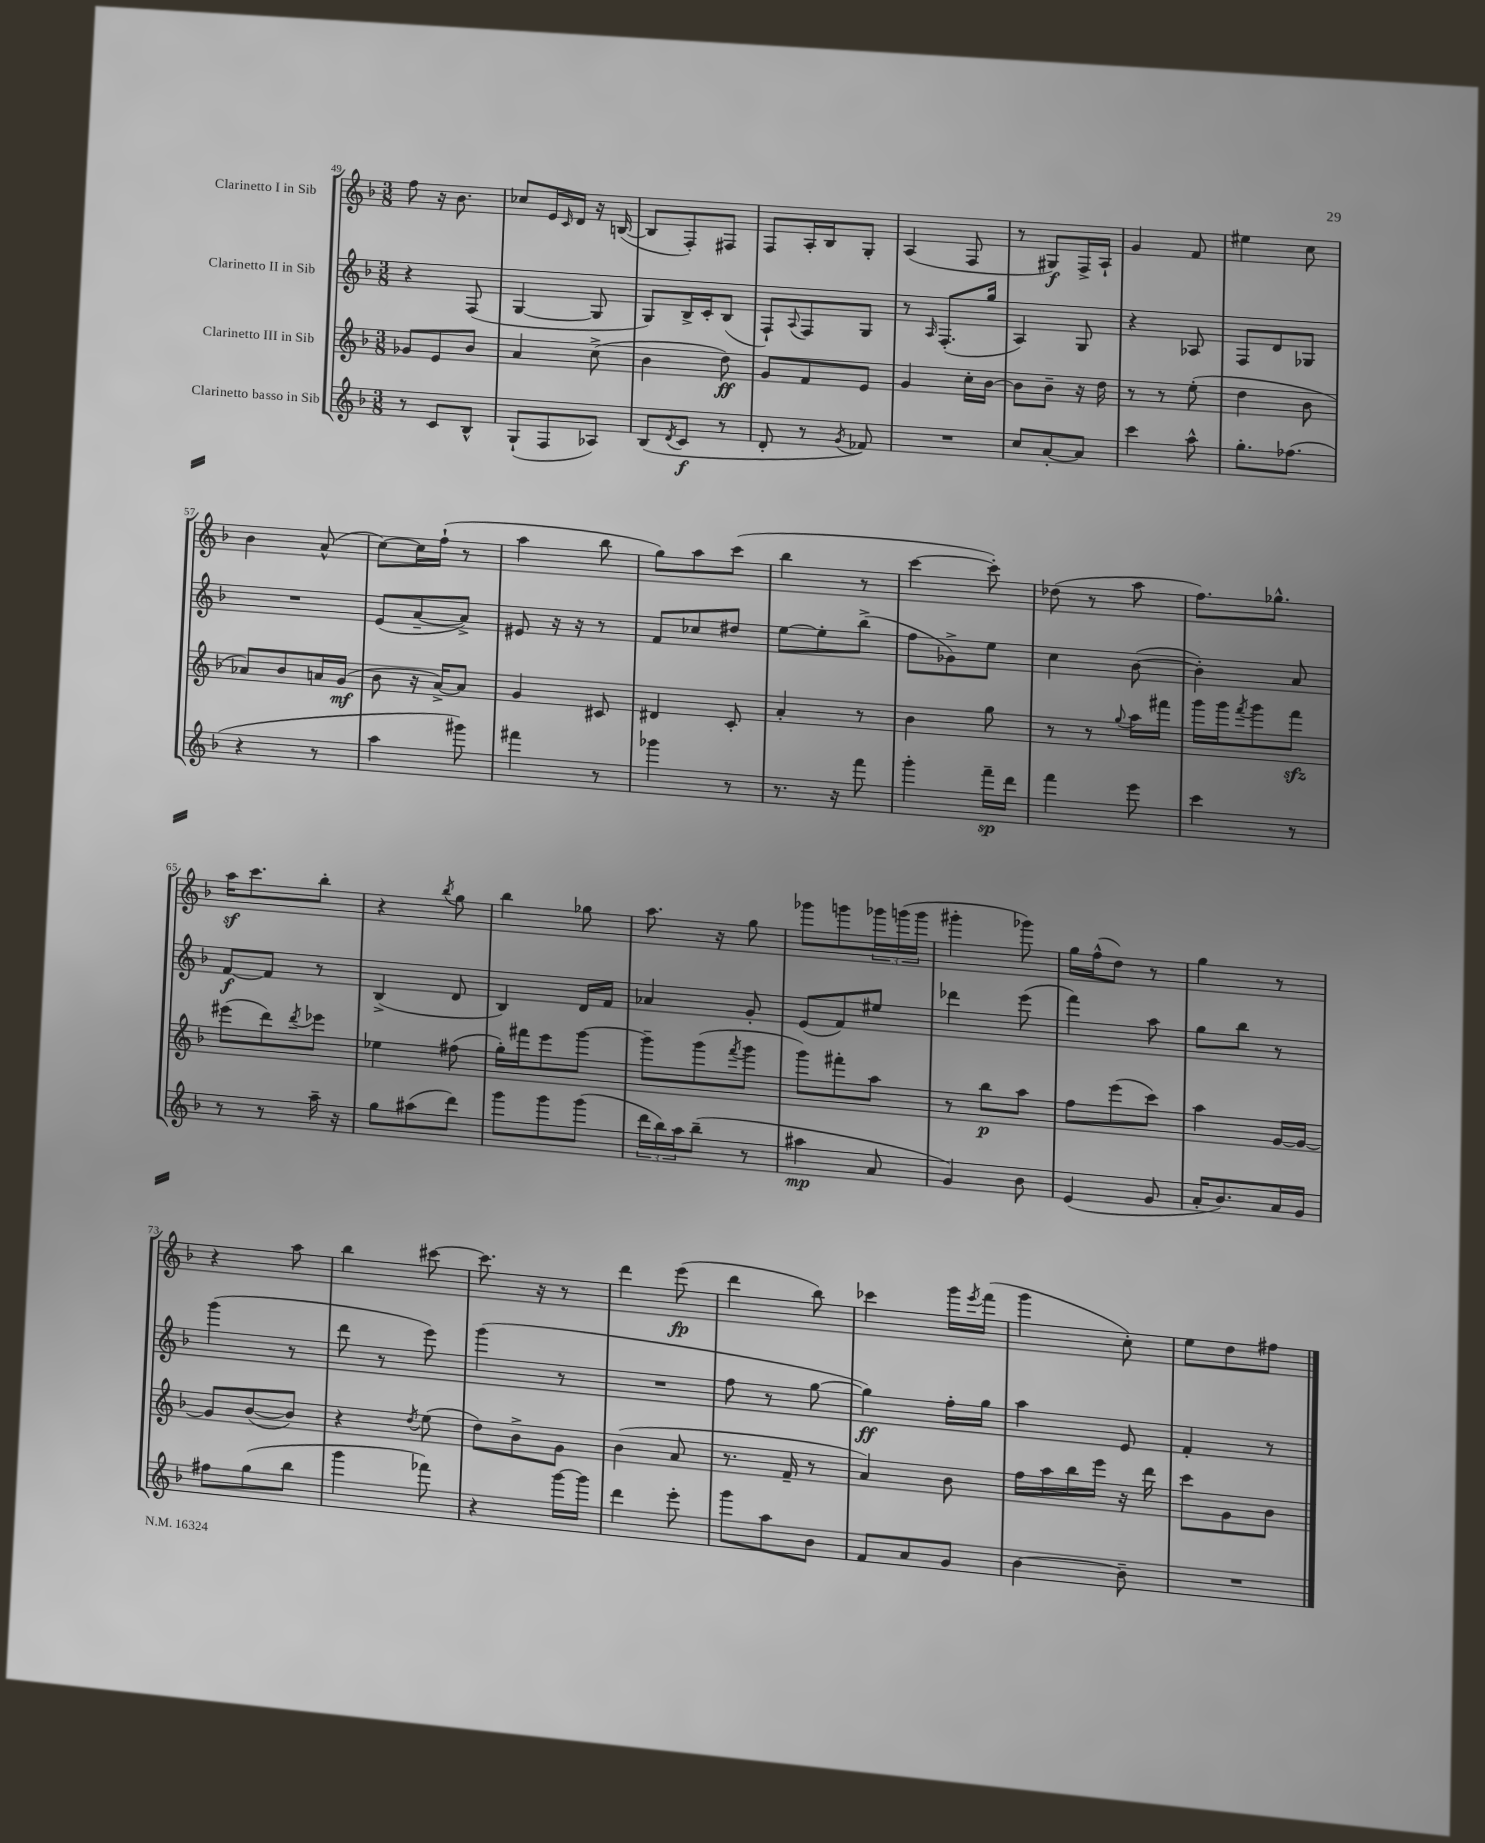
<<
\new StaffGroup <<
\new Staff = "s0" \with { instrumentName = "Clarinetto I in Sib" } {
    \clef treble \key f \major \numericTimeSignature \time 3/8
    f''8 r16 bes'8. |
    ces''8 e'16 \grace { c'16 } d'16 r16 b16~( |
    b8 f8-.) fis8 |
    f8 a16-. bes16 g8-. |
    a4( f8 |
    r8 gis8\f) f16-> a16-! |
    g'4 f'8 |
    eis''4 c''8 |
    bes'4 a'8-^( |
    c''8~) c''16 f''16-!( r8 |
    a''4 bes''8 |
    g''8) a''8 c'''8( |
    bes''4 r8 |
    c'''4~ c'''8-.) |
    des''8( r8 a''8 |
    f''8.) ges''8.-^ |
    a''16\sf c'''8. bes''8-. |
    r4 \acciaccatura { bes''8 } g''8 |
    bes''4 ges''8 |
    a''8. r16 g''8 |
    ges'''8 g'''8 \tuplet 3/2 { ges'''16 g'''16( g'''16 } |
    gis'''4-. ges'''8) |
    g''16 f''16-^( d''8) r8 |
    g''4 r8 |
    r4 a''8 |
    bes''4 cis'''8~ |
    cis'''8. r16 r8 |
    d'''4 e'''8\fp( |
    d'''4 bes''8) |
    ces'''4 g'''16 \acciaccatura { e'''8 } f'''16( |
    g'''4 c''8-.) |
    e''8 d''8 fis''8 \bar "|." |
}
\new Staff = "s1" \with { instrumentName = "Clarinetto II in Sib" } {
    \clef treble \key f \major \numericTimeSignature \time 3/8
    r4 f8( |
    g4~ g8 |
    g8) bes16-> c'16-. bes8( |
    f8-!) \appoggiatura { a8 } f8 g8 |
    r8 \grace { a16 } f8.-.( g''16 |
    a4) g8 |
    r4 aes8 |
    f8 d'8 ges8 |
    R4. |
    e'8( a'8~-- a'8->) |
    eis'8 r16 r16 r8 |
    f'8 ces''8 dis''8 |
    e''8~ e''8-. bes''8->( |
    f''8 ges'8->) e''8 |
    c''4 bes'8~( |
    bes'4-.) a'8 |
    f'8~\f f'8 r8 |
    bes4->( d'8 |
    bes4) d'16 f'16 |
    aes'4 g'8-. |
    e'8( f'8) eis''8 |
    des'''4 e'''8( |
    f'''4) a''8 |
    g''8 bes''8 r8 |
    g'''4( r8 |
    d'''8 r8 e'''8) |
    g'''4( r8 |
    R4. |
    f''8 r8 g''8~ |
    g''4\ff) f''16-. g''16 |
    a''4 e'8 |
    f'4-. r8 \bar "|." |
}
\new Staff = "s2" \with { instrumentName = "Clarinetto III in Sib" } {
    \clef treble \key f \major \numericTimeSignature \time 3/8
    ges'8 e'8 bes'8 |
    a'4 c''8->( |
    bes'4 d''8\ff) |
    g'8 f'8 e'8 |
    g'4 c''16-. bes'16~ |
    bes'8 bes'8-- r16 d''16 |
    r8 r8 e''8-.( |
    d''4 bes'8 |
    aes'8) bes'8 a'16 g'16\mf( |
    bes'8 r16 a'16~->) a'8 |
    g'4 cis'8 |
    dis'4 c'8-. |
    a'4-. r8 |
    bes'4 g''8 |
    r8 r8 \appoggiatura { g''8 } a''16 fis'''16 |
    g'''16 g'''16 \acciaccatura { f'''8 } g'''8 f'''8\sfz |
    eis'''8( d'''8) \acciaccatura { d'''8 } ees'''8 |
    ees''4 fis''8( |
    g''16-.) fis'''16 e'''8 g'''8~ |
    g'''8-- g'''8( \acciaccatura { f'''8 } g'''8 |
    g'''8) fis'''8-. a''8 |
    r8 bes''8\p a''8 |
    f''8 e'''8( c'''8) |
    a''4 g'16~ g'16~ |
    g'8 bes'8~( bes'8) |
    r4 \acciaccatura { d''8 } e''8( |
    d''8) bes'8-> g'8 |
    bes'4( a'8 |
    r8. f'16-- r8 |
    a'4) bes'8 |
    f''16 a''16 bes''16 e'''16 r16 d'''16 |
    c'''8 g'8 bes'8 \bar "|." |
}
\new Staff = "s3" \with { instrumentName = "Clarinetto basso in Sib" } {
    \clef treble \key f \major \numericTimeSignature \time 3/8
    r8 c'8 bes8-^ |
    g8-!( f8 aes8) |
    bes8( \acciaccatura { d'8 } c'8\f r8 |
    d'8-. r8 \acciaccatura { g'8 } fes'8) |
    R4. |
    c''8 a'8~-. a'8 |
    c'''4 a''8-^ |
    g''8.-. fes''8.( |
    r4 r8 |
    a''4 gis'''8) |
    fis'''4 r8 |
    ges'''4 r8 |
    r8. r16 f'''8 |
    g'''4-. f'''16--\sp d'''16 |
    f'''4 e'''8 |
    c'''4 r8 |
    r8 r8 a''16-- r16 |
    g''8 ais''8( d'''8) |
    g'''8 g'''8 g'''8( |
    \tuplet 3/2 { d'''16 bes''16) a''16 } bes''8--( r8 |
    ais''4\mp a'8 |
    g'4) bes'8 |
    e'4( g'8 |
    a'16-. bes'8.) a'16 g'16 |
    fis''8 g''8( bes''8 |
    g'''4 fes'''8) |
    r4 g'''16~ g'''16 |
    d'''4 e'''8-. |
    g'''8 a''8 bes'8 |
    f'8 a'8 g'8 |
    bes'4~ bes'8-- |
    R4. \bar "|." |
}
>>
>>
\layout { \context { \Score currentBarNumber = #49 } }
